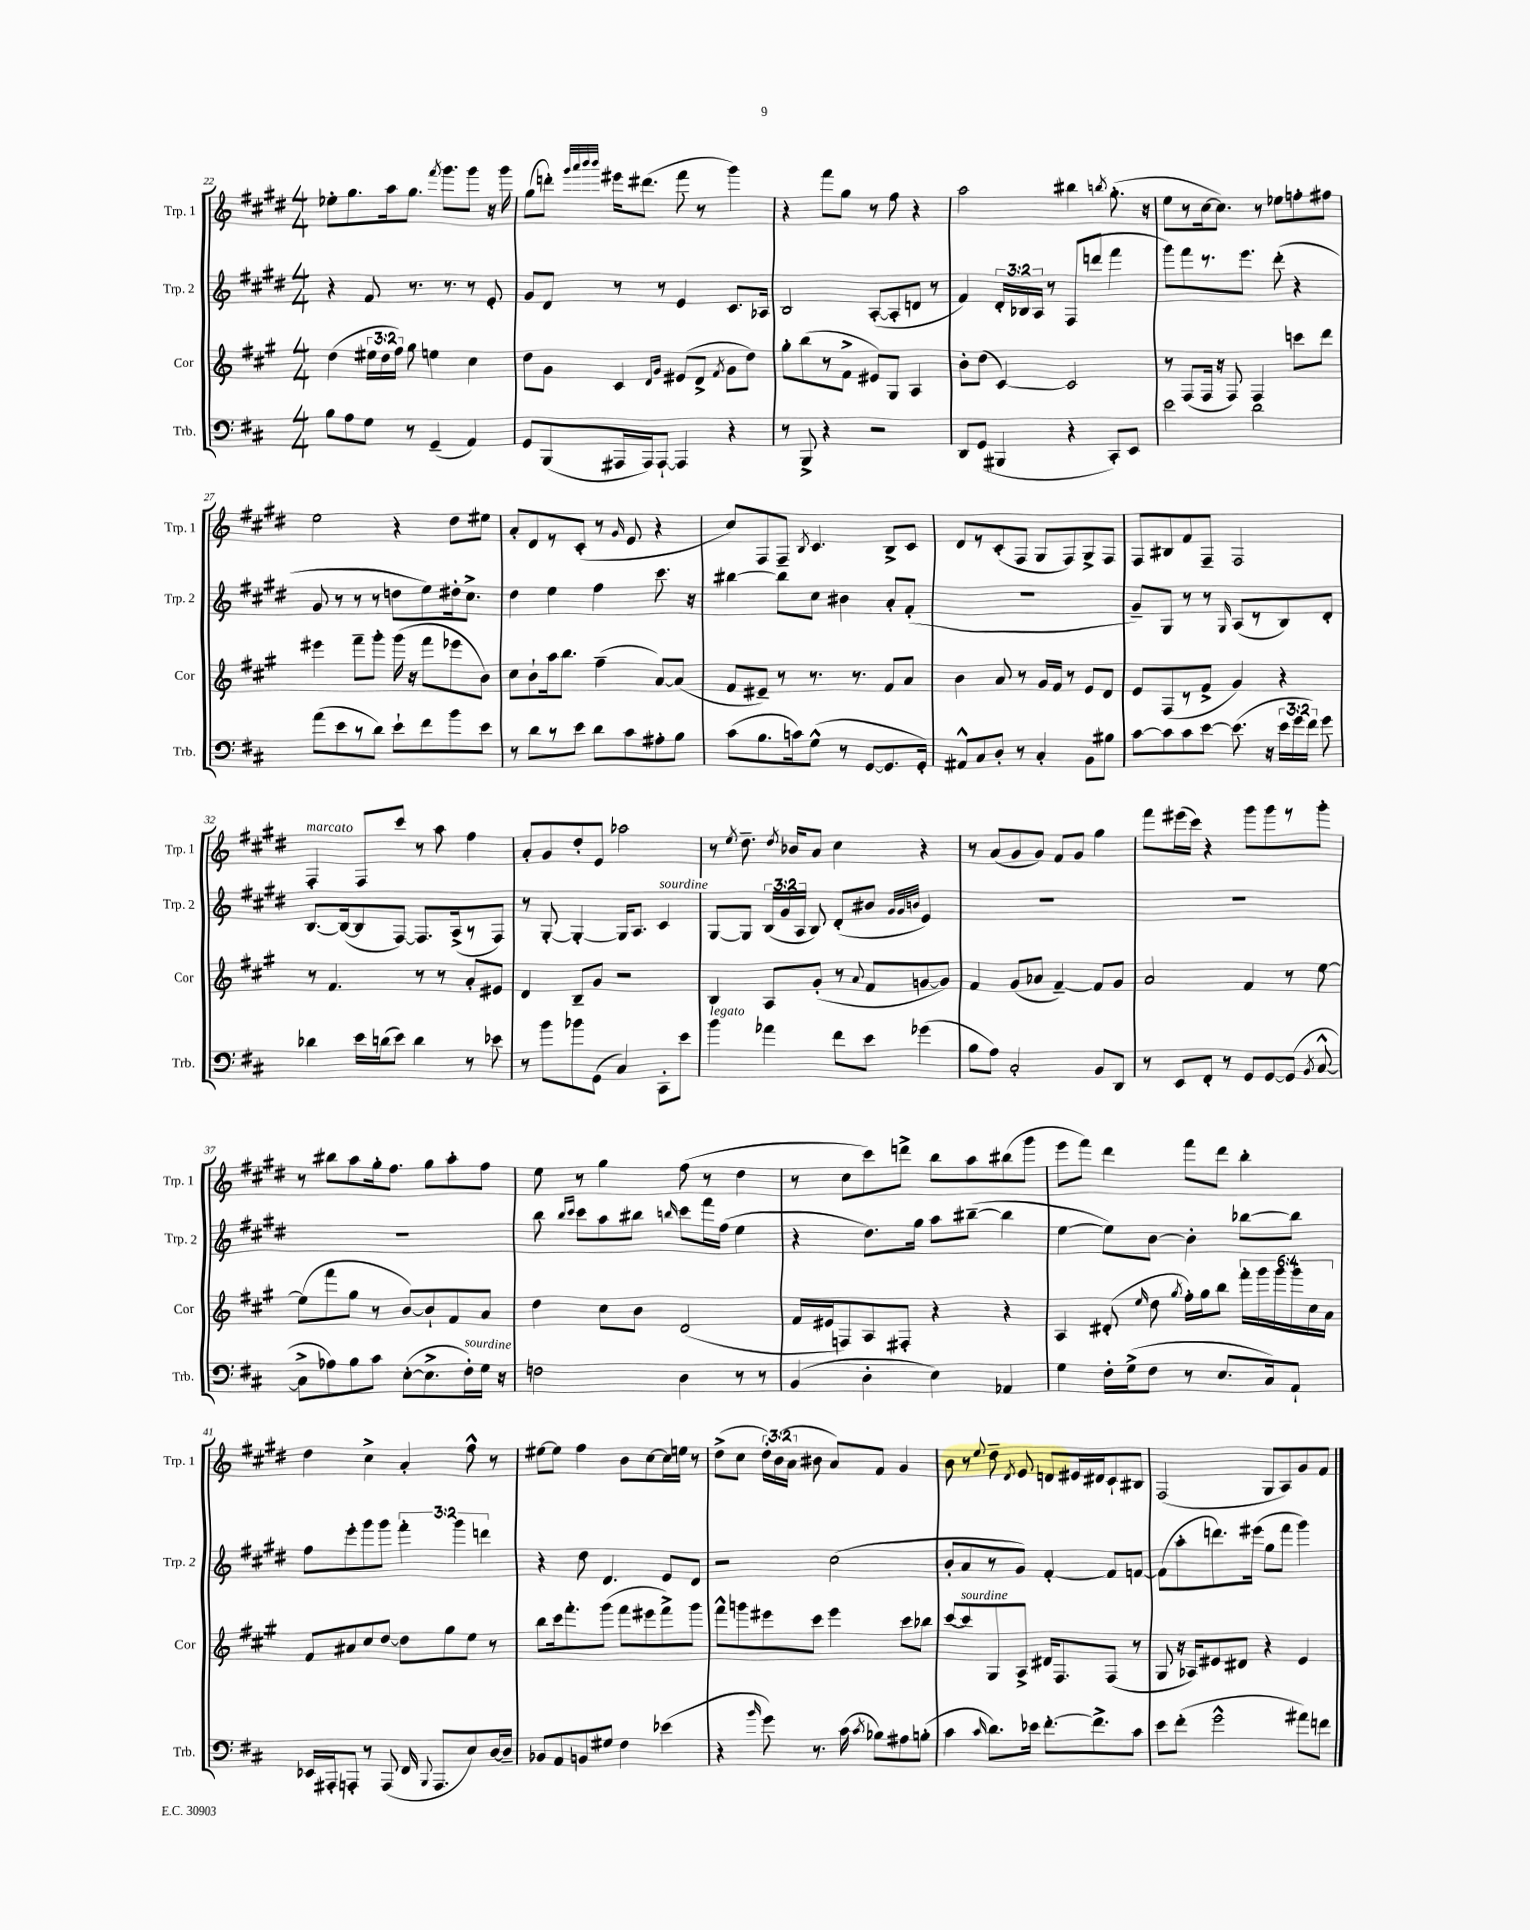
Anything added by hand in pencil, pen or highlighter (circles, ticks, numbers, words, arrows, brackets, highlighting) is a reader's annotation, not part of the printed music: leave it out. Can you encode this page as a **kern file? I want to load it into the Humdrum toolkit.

**kern	**kern	**kern	**kern
*part4	*part3	*part2	*part1
*staff4	*staff3	*staff2	*staff1
*I"Trb.	*I"Cor	*I"Trp. 2	*I"Trp. 1
*I'Trb.	*I'Cor	*I'Trp. 2	*I'Trp. 1
*clefF4	*clefG2	*clefG2	*clefG2
*k[f#c#]	*k[f#c#g#]	*k[f#c#g#d#]	*k[f#c#g#d#]
*M4/4	*M4/4	*M4/4	*M4/4
=22	=22	=22	=22
8B\L	(4dd\	4r	8ee-X'\L
8A\	.	.	8.gg#\
8G\J	24ee#X\LL	8f#/	.
.	24dd\	.	.
.	.	.	16aa\k
.	24ff#\JJ)	.	.
8r	8gg#\	8.r	8.gg#\J
(4GG~/	4een\	.	.
.	.	.	8qfff#/
.	.	8.r	8.ggg#\L
4AA/)	4cc#\	8r	8ggg#\J
.	.	8e'/	16r
.	.	.	16ggg#\
=23	=23	=23	=23
8GG/L	8dd\L	8g#/L	(8gg#\L
(8BBB/	8g#\J	8d#/J	8dddn'\J)
.	.	.	32qqggg#/LLL
.	.	.	32qqaaa/
.	.	.	32qqbbb/
.	.	.	32qqbbb/JJJ
16AAA#X/L	4c#/	8r	16eee#X\KL
16AAA#/J)	.	.	(8.ddd#X\J
[8AAA#`/J	.	8r	.
.	16qqd/LL	.	.
.	16qqg#/JJ	.	.
4AAA#/]	(8e#X/L	4e/	8fff#\
.	8d^/J	.	8r
.	8qf#/	.	.
4r	8g#\L	8.c#/L	4ggg#\)
.	8dd\J)	.	.
.	.	16A-X/Jk	.
=24	=24	=24	=24
8r	8gg#'\L	2B/	4r
8BBB^/	(8bb\	.	.
4r	8r	.	8fff#\L
.	8f#^\J	.	8gg#\J
2r	8e#X/L)	([8A'/L	8r
.	8G#/J	8A'/]	8ff#\
.	4A/	8dn/J	4r
.	.	8r	.
=25	=25	=25	=25
8DD/L	8b'\L	4f#/)	2aa\
(8GG/J	(8dd\J	.	.
4BBB#X/	[4c#/)	24d#'/LL	.
.	.	24B-X/	.
.	.	24A/JJ	.
.	.	8r	.
4r	2c#/]	(8F#/L	4bb#X\
.	.	8dddn/J	.
.	.	.	8qbbn/
8CC#'/L)	.	4fff#\	(8.gg#'\
8EE/J	.	.	.
.	.	.	16r
=26	=26	=26	=26
2e\	8r	8ggg#\L)	8ee\L
.	(8F#/L	8fff#\	8r
.	16F#/Jk	8.r	[16cc#\k
.	16r	.	8.cc#\J])
.	8F#/)	.	.
.	.	8.eee\J	.
2d\	4F#/	.	8r
.	.	(8ddd#'\	8ee-X\L
.	8cccn\L	4r	8ffn'\
.	8ddd\J	.	8ff#X\J
!!LO:LB:g=z
=27	=27	=27	=27
(8a\L	4eee#X\	8g#/	2ee\
8e\	.	8r	.
8r	8fff#~\L	8r	.
8d\J)	8ggg#'\J	8r	.
8e`\L	(16ggg#\	8ddn\L	4r
.	16r	.	.
8f#\	8fff#\L	8ee\)	.
8b\	8eee-X\	16dd#X'\k	8dd#\L
.	.	8.cc#^\J	.
8e\J	8b\J)	.	8ee#X\J
=28	=28	=28	=28
8r	8cc#\L	4dd#\	8a'/L
8d\L	8b`\	.	8d#/
8r	16aa\k	4ee\	8r
.	8.bb\J	.	.
8e\J	.	.	(8c#'/J
8d\L	(4ff#~\	4ff#\	8r
.	.	.	16qqg#/
8c#\	.	.	8e/
8A#X'\	[8a/L)	8.ccc#\	4r
8B\J	(8a/J]	.	.
.	.	16r	.
=29	=29	=29	=29
(8c#\L	8f#/L	[4bb#X\	8cc#/L)
8.B\	8e#X~/J)	.	8F#/
.	8r	8bb#\L]	8F#~/J
16cn\k)	.	.	.
.	.	.	8qB/
(8G^^\J	8.r	8cc#\J	4.c#/
8r	.	4b#X\	.
.	8.r	.	.
[8GG/L	.	.	.
8.GG/]	8f#/L	8a'/L	8B^/L
.	8a/J	(8f#'/J	8c#/J
16GG'/Jk)	.	.	.
=30	=30	=30	=30
8AA#X^^/L	4b\	1r	8d#/L
8C#/	.	.	8r
8D'/J	8a/	.	(8c#'/
8r	8r	.	8F#/J
4C#'/	16g#/LL	.	8G#/L
.	16f#/JJ	.	.
.	8r	.	8F#/)
8BB\L	8e/L	.	8G#^/
8B#X\J	8d/J	.	8F#/J
=31	=31	=31	=31
[8c#\L	8e/L	8g#~/L)	8F#/L
8c#\]	(8F#/	8G#/J	8B#X/
8c#\	8r	8r	8f#/
[8e\J	8f#^/J	8r	8F#~/J
.	.	16qqG#/	.
(8.e\]	4g#/)	(8A/L	2F#/
.	.	8r	.
16r	.	.	.
24e\LL	4r	8B/)	.
24g\	.	.	.
24f#\JJ)	.	.	.
8g\	.	8d#'/J	.
!!LO:LB:g=z
=32	=32	=32	=32
!	!	!	!LO:TX:a:i:t=marcato
4d-X\	8r	[8.B/L	4F#'/
.	4.f#/	.	.
.	.	(16B/k_	.
16e\LL	.	8B/]	8F#/L
(16dn\J	.	.	.
8e\J)	.	[8F#/J)	8ccc#/J
4d\	8r	8.F#/L]	8r
.	8r	.	8aa\
.	.	(16A^/k	.
8r	8a'/L	8r	4ff#\
8e-X\	8e#X/J	8F#/J)	.
=33	=33	=33	=33
8r	4d/	8r	8a'/L
8b\L	.	[8G#'/	8g#/
8b-X\	8B~/L	4G#'/_	8dd#'/
(8GG\J	8g#/J	.	8e/J
4C#/)	2r	16G#/KL]	2aa-X\
.	.	8.A/J	.
!	!	!LO:TX:a:i:t=sourdine	!
8CC#'\L	.	4c#/	.
8e\J	.	.	.
=34	=34	=34	=34
!LO:TX:a:i:t=legato	!	!	!
4b\	4B/	[8G#/L	8r
.	.	.	8qee/
.	.	8G#/J]	8.dd#~\
4a-X\	8A/L	(24B/LL	.
.	.	24g#/	.
.	.	.	8qdd#/
.	.	.	16b-X/KL
.	.	24A/JJ	.
.	(8g#'/J	8B/)	8a/J
8f#\L	8r	(8d#'/L	4cc#\
.	8qqa/	.	.
8e\J	8f#/L	8b#X/J	.
.	.	32qqg#/LLL	.
.	.	32qqg#/	.
.	.	32qqbn/JJJ	.
(4g-X\	[8gn/	4e/)	4r
.	8g/J])	.	.
=35	=35	=35	=35
8B\L	4f#/	1r	8r
8A\J)	.	.	(8a/L
2C#'/	(8g#/L	.	8g#/
.	8a-X/J	.	8g#/J)
.	[4f#~/)	.	8f#/L
.	.	.	8g#/J
8BB/L	8f#/L]	.	4gg#\
8DD/J	8g#/J	.	.
=36	=36	=36	=36
8r	2a/	1r	8fff#\L
8EE/L	.	.	(16eee#X\L
.	.	.	16ccc#\JJ)
8FF#'/J	.	.	4r
8r	.	.	.
8GG/L	4f#/	.	8ggg#\L
[8GG/	.	.	8ggg#\
(8GG/J]	8r	.	8r
8qBB/	.	.	.
[8C#^^/	[8ee\	.	8ggg#'\J
!!LO:LB:g=z
=37	=37	=37	=37
8C#^\L]	(8ee\L]	1r	8r
8A-X\)	8fff#\	.	8bb#X\L
8B\	8gg#\J	.	8aa\
8c#\J	8r	.	16gg#'\k
.	.	.	8.ff#\J
([8E'\L	[8b/L)	.	.
8.E^\]	8b`/]	.	8gg#\L
.	8f#/	.	8aa'\
!LO:TX:a:i:t=sourdine	!	!	!
16F#'\L)	.	.	.
16G\JJ	8a/J	.	8ff#\J
16r	.	.	.
=38	=38	=38	=38
2Fn\	4dd\	8bb\	8ee\
.	.	16qqbb/LL	.
.	.	16qqccc#/JJ	.
.	.	8ccc#\L	8r
.	8cc#\L	8aa\	4gg#\
.	8b\J	8bb#X\J	.
.	.	16qqbbn/	.
4D\	(2d/	8ccc#\L	(8ff#\
.	.	16fff#\L	8r
.	.	(16ff#\JJ	.
8r	.	4ee\	4dd#\
8r	.	.	.
=39	=39	=39	=39
(4BB/	16f#/LL	4r	8r
.	16e#X/J	.	.
.	8Fn/)	.	8cc#\L
4D'\	8A/	8.dd#\L)	8ccc#\)
.	8F#X'/J	.	8dddn^\J
.	.	16gg#\Jk	.
4E\)	4r	8aa\L	8bb\L
.	.	([8bb#X~\J	8aa\
4AA-X/	4r	4bb#\]	(8bb#X\
.	.	.	8ggg#\J
=40	=40	=40	=40
4G\	4A/	[4ee\	8eee\L
.	.	.	8fff#\J)
16F#'\LL	(8d#X'/	8ee\L])	4ddd#\
(16G^\J	.	.	.
.	16qqee/	.	.
8F#\J	8dd\	[8b\J	.
.	8qgg#/	.	.
8r	16ff#'\LL)	4b'\]	8fff#\L
.	16gg#\J	.	.
8.E/L	8bb\J	.	8ddd#\J
.	24fff#'\LL	[8bb-X\L	4bb'\
.	24ggg#\	.	.
16C#/k)	.	.	.
.	24ggg#\	.	.
8AA`/J	24ggg#\	8bb-\J]	.
.	24cc#\	.	.
.	24a\JJ	.	.
!!LO:LB:g=z
=41	=41	=41	=41
16EE-X/LL	8f#/L	8ff#\L	4dd#\
16AAA#X'/J	.	.	.
8AAAn'/J	8a#X/	8eee'\	.
8r	8cc#/	8ggg#\	4cc#^\
(8AAA/	[8dd/J	8ggg#\J	.
16FF#/	8dd\L]	6fff#'\	4a'/
8qqBBB/	.	.	.
8.AAA/L	.	.	.
.	8gg#\	.	.
.	.	6ggg#\	.
8E/)	8ee\J	.	8ff#^^\
.	.	6dddn\	.
[16D/L	8r	.	8r
16D~/JJ]	.	.	.
=42	=42	=42	=42
8BB-X/L	8bb\L	4r	[8ee#X\L
8AA/	16ccc#\k	.	8ee#\J]
.	8.fff#'\	.	.
8BBn/	.	8dd#\	4ff#\
8G#X/J	(8ggg#\J	4.d#/	.
4F#\	8fff#\L	.	8b\L
.	8eee#X\	.	[8cc#\
(4e-X\	8fff#^\)	8e/L	16cc#\L]
.	.	.	16een\JJ
.	8ggg#\J	8d#/J	8r
=43	=43	=43	=43
4r	8fff#^^\L	2r	(8dd#^\L
.	8gggn\	.	8cc#\J
16qqb/	.	.	.
8g\)	8eee#X\	.	24dd#'\LL)
.	.	.	(24b\
.	.	.	24a\JJ
8.r	8ccc#\J	.	8b#X\
.	4eee#\	(2cc#\	8a/L)
(16c#\	.	.	.
8qc#/	.	.	.
8B-X\L)	.	.	8f#/J
8A#X\	8ccc#\L	.	4g#/
(8Bn'\J	8bb-X\J	.	.
=44	=44	=44	=44
4c#\	[8ccc#/L	8b'/L	8b\
!	!LO:TX:a:i:t=sourdine	!	!
.	8ccc#/]	8a/	8r
16qqc#/	.	.	8qqee/
8.d\L)	8G#/	8r	8dd#~\
.	.	.	8qd#/
.	8A^/J	8g#/J)	8e/
16e-X\Jk	.	.	.
[8.f#'\L	16d#X/KL	[4f#'/	8dn/L
.	8.F#/	.	.
.	.	.	16e#X/L
8.f#^\]	.	.	16d#X/J
.	(8F#/J	8f#/L]	8c#`/
8c#\J	8r	[8fn/J	8B#X/J
=45	=45	=45	=45
8e\L	8G#/	(8f\L]	(2F#/
(8f#'\J	16r	8aa'\	.
.	16A-X/KL)	.	.
2g^^\	8e#X/	8.dddn\)	.
.	8d#X/J	.	.
.	.	(16eee#X\Jk	.
.	4r	8gg#\L	8G#/L
.	.	8fff#\J	8A/)
8a#X\L)	4e#/	4ggg#\)	8g#/
8fn\J	.	.	8f#/J
==	==	==	==
*-	*-	*-	*-
